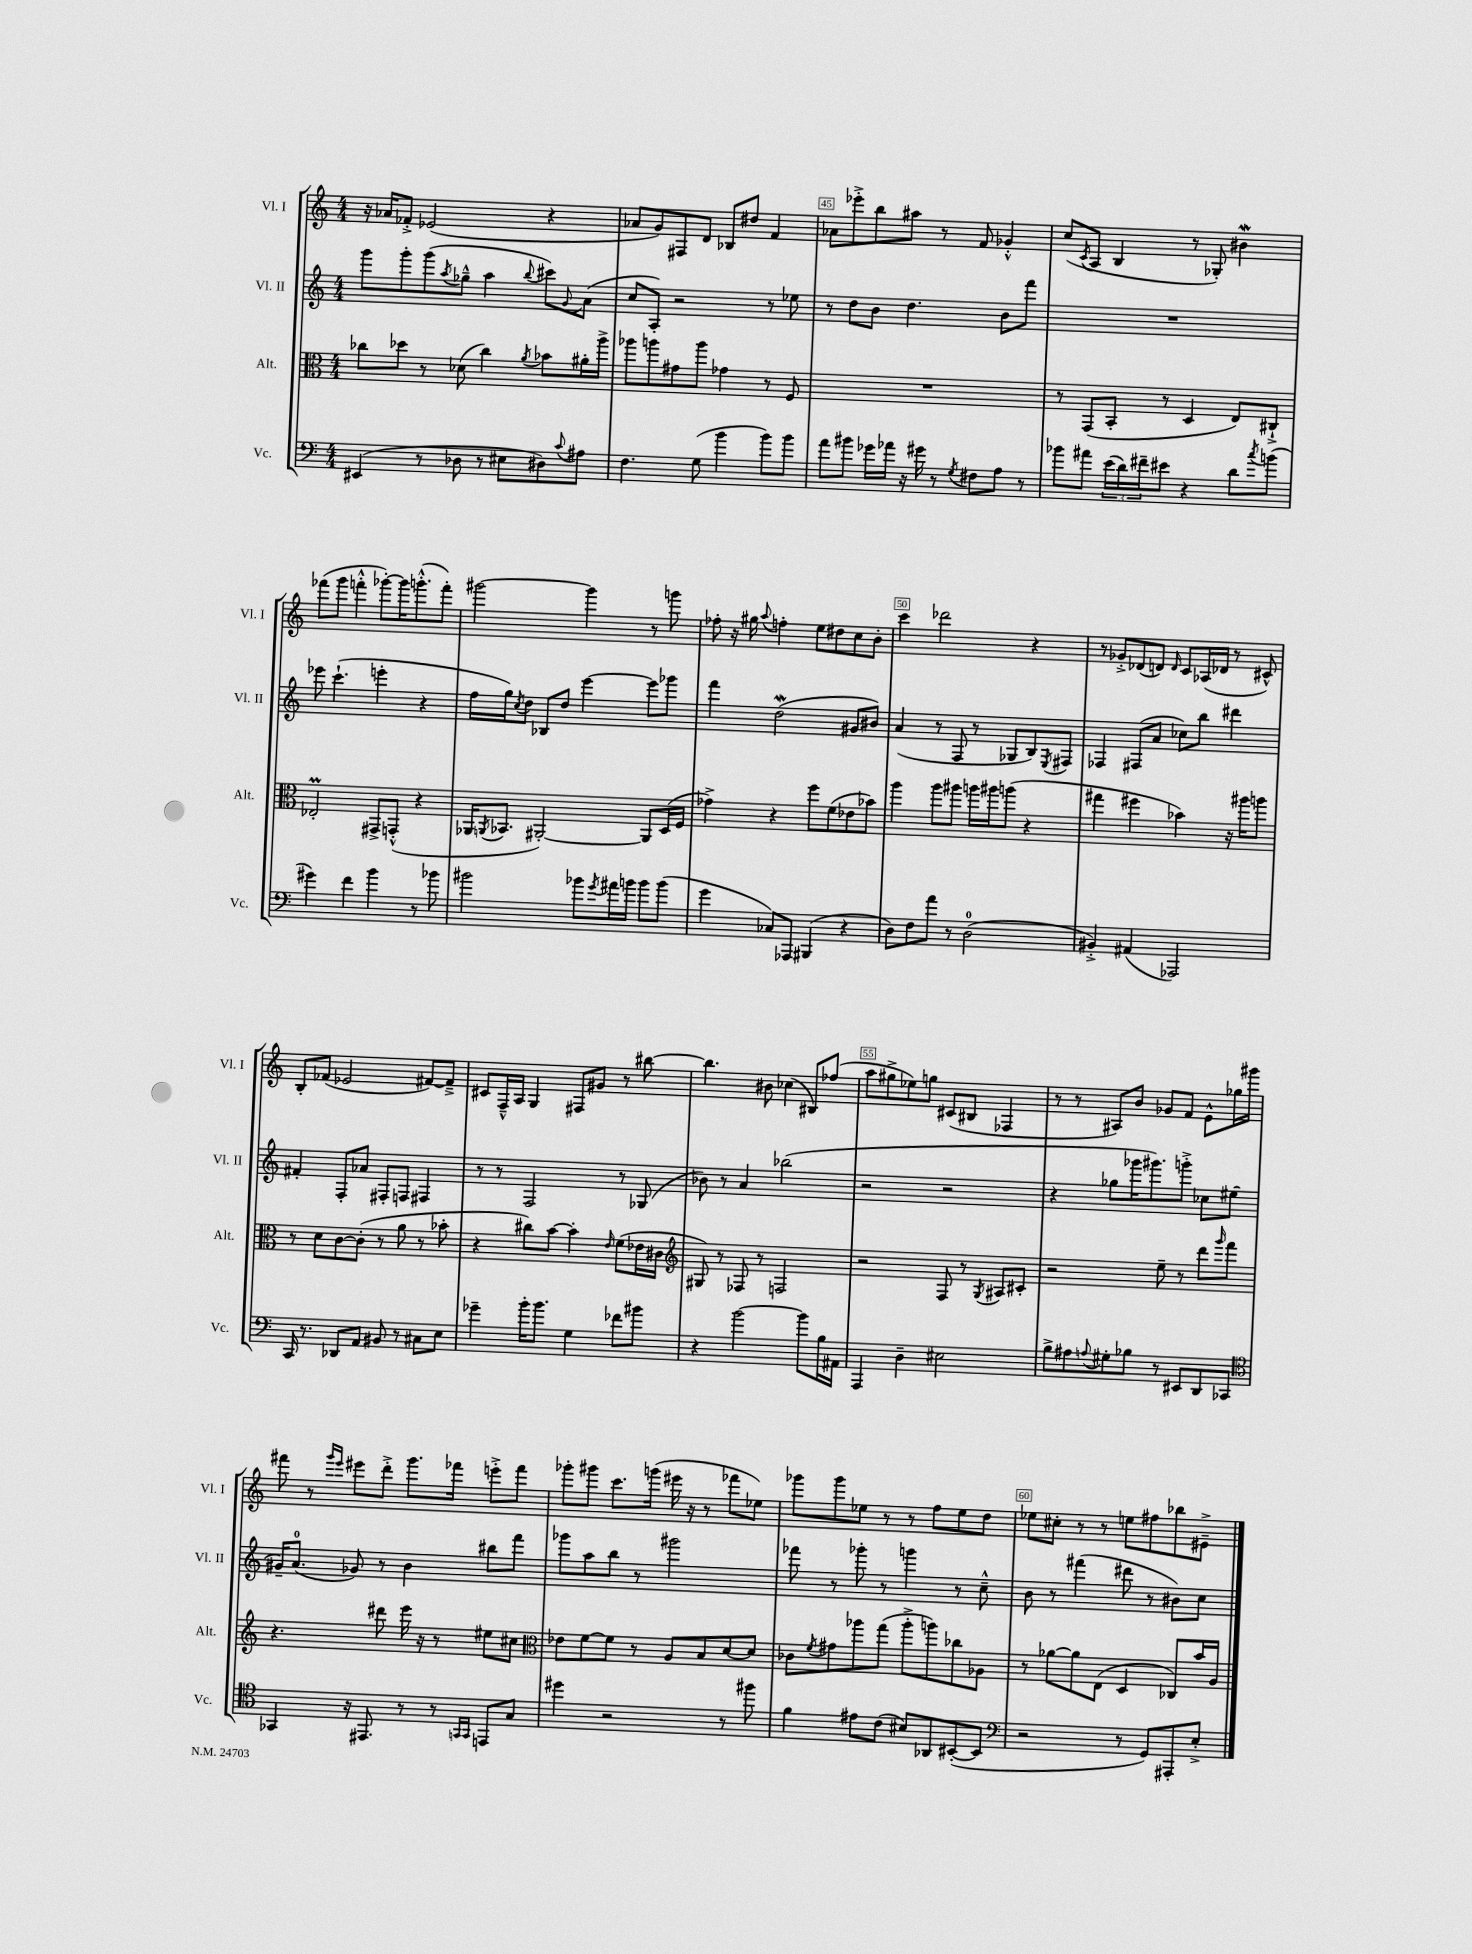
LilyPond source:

<<
\new StaffGroup <<
\new Staff = "s0" \with { instrumentName = "Vl. I" shortInstrumentName = "Vl. I" } {
    \clef treble \key c \major \numericTimeSignature \time 4/4
    r16 aes'16 fes'8-.-> ees'2( r4 |
    aes'8 g'8) fis8 d'8 bes8 dis''8 f'4 |
    aes'8 ees'''8-.-> b''8 ais''8 r8 f'8 ges'4-.-^ |
    c''8( \acciaccatura { c'8 } a8 b4 r8 ges8-.) bis'4\mordent |
    fes'''8( g'''8 f'''4-.-^ ges'''8~-.) ges'''16 g'''8.-.-^( f'''8-.) |
    gis'''2~ gis'''4 r8 g'''8 |
    fes''8-. r16 gis''16 \appoggiatura { a''8 } f''4-. e''8 dis''8 c''8 b'8-. |
    c'''4 des'''2 r4 |
    r8 ges'8-.-> des'8( d'8) \grace { d'16 } c'8 aes16( des'16 r8 cis'8-^) |
    b8-. fes'8( ees'2 fis'8~) fis'8---> |
    cis'8 f16---^ a16 g4 fis8 gis'8 r8 bis''8~ |
    bis''4. bis'8 ces''4( bis8) fes''8( |
    a''8 gis''8-> ees''8) g''8 cis'8( bis8 fes4 |
    r8 r8 ais8) b'8 ges'8 f'8 e'8-^ ges''16 gis'''16 |
    fis'''8 r8 \grace { g'''16 e'''16 } eis'''8 d'''8-.-> g'''8. fes'''16 e'''8-.-> fes'''8 |
    ges'''8-. gis'''8 c'''8. g'''16( eis'''16 r16 r8 fes'''8 ees''8) |
    ges'''8 ges'''8 ees''8 r8 r8 f''8 ees''8 d''8 |
    ees''8 cis''8-. r8 r8 e''8 fis''8 bes''8 eis'8---> \bar "|." |
}
\new Staff = "s1" \with { instrumentName = "Vl. II" shortInstrumentName = "Vl. II" } {
    \clef treble \key c \major \numericTimeSignature \time 4/4
    g'''8 g'''8-. g'''8( \acciaccatura { a''8 } ges''8---^ a''4 \appoggiatura { b''8 } cis'''8) \appoggiatura { g'8 } a'8( |
    c''8 a8-.) r2 r8 ees''8 |
    r8 d''8 b'8 d''4. b'8 f'''8 |
    R1 |
    ees'''8 c'''4.-!( e'''4-. r4 |
    f''16 g''16) \acciaccatura { c''8 } d''8 bes8 d''8 e'''4~ e'''8 ges'''8 |
    f'''4 d''2\mordent( gis'8 bis'8) |
    a'4( r8 f8 r8 ges8 b8) \acciaccatura { e8 } fis8 |
    fes4 fis8( a'8 ces''8) b''8 dis'''4 |
    fis'4-. f8-. aes'8 fis8-. f8 fis4 |
    r8 r8 f2 r8 ges8( |
    bes'8) r8 a'4 bes''2( |
    r2 r2 |
    r4 ges''8 ges'''16 gis'''8.) g'''8-.-> ces''8 eis''8( |
    gis'16--) a'8.-0( ges'8) r8 b'4 bis''8 f'''8 |
    ges'''8 a''8 b''8 r8 gis'''2 |
    fes'''8 r8 ges'''8-. r8 g'''4 r8 c''8---^ |
    b'8 r8 fis'''4( dis'''8 r8 bis'8) c''8 \bar "|." |
}
\new Staff = "s2" \with { instrumentName = "Alt." shortInstrumentName = "Alt." } {
    \clef alto \key c \major \numericTimeSignature \time 4/4
    ces''8 des''8 r8 des'8( ces''4) \acciaccatura { a'8 } bes'8 ais'16-. a''16-> |
    aes''8 a''8 gis'8 a''8 ges'4 r8 f8 |
    R1 |
    r8 g,8( b,8-. r8 d4 e8) cis8-!-> |
    ees2-.\prall gis,8-> g,8-.-^( r4 |
    aes,16 \acciaccatura { a,8 } bes,8. ais,2~-.) ais,8 d16( f16 |
    ges'4->) r4 f''8 f'8( ees'8 bes'8) |
    a''4 a''8 ais''8 a''16 ais''16 a''8( r4 |
    gis''4 fis''4 bes'4) r16 ais''16 a''8 |
    r8 d'8 c'8~ c'8-.( r8 a'8 r8 bes'8-. |
    r4 cis''8) b'8~ b'4-. \grace { e'16 } f'8( ees'16 cis'16 |
    \clef treble gis8) r8 fes8 r8 f2 |
    r2 f8 r8 \acciaccatura { g8 } ais8 cis'8-. |
    r2 e''8-- r8 d'''8 \grace { g'''16 } f'''8 |
    r4. dis'''8 e'''16 r16 r8 eis''8 cis''8 |
    \clef alto ees'8 f'8~ f'8 r8 a8 b8 d'8~ d'8 |
    ces'8 \acciaccatura { f'8 } gis'8 aes''8 g''8( aes''8-.-> a''8) ces''8 aes8 |
    r8 aes'8~ aes'8 e8( d4 ces8) b'16 a16 \bar "|." |
}
\new Staff = "s3" \with { instrumentName = "Vc." shortInstrumentName = "Vc." } {
    \clef bass \key c \major \numericTimeSignature \time 4/4
    eis,4( r8 des8 r8 eis8 dis8) \appoggiatura { c'8 } ais8 |
    f4. g8( b'4 b'8) b'8 |
    a'8 bis'8 ges'16 aes'16 r16 gis'16 r8 \acciaccatura { g8 } fis8 a8 r8 |
    bes'8 ais'8 \tuplet 3/2 { e'16( d'16) fis'16-- } eis'8 r4 d'8 \acciaccatura { c''8 } b'8( |
    gis'4) f'4 b'4 r8 bes'8 |
    bis'2 bes'8 \acciaccatura { g'8 } ais'16 b'16 b'8 b'8( |
    g'4 ces8) aes,,8 bis,,4( r4 |
    d8) f8 a'8 r8 d2-0( |
    bis,4-.->) ais,4( aes,,2) |
    c,16 r8. des,8 a,8 bis,8 r8 cis8 e8 |
    ges'4-- b'16-. b'8. g4 fes'8 bis'8 |
    r4 b'2~ b'8 b16 ais,16 |
    a,,4 d4-- eis2 |
    b8-> ais8 \appoggiatura { a8 } gis8-. bes8 r8 eis,8 d,8 ces,8 |
    \clef tenor ges,4 r16 eis,8. r8 r8 \grace { g,16 g,16 } e,8 g8 |
    dis''4 r2 r8 fis''8 |
    f'4 eis'8 c'8( bis8) aes,8 bis,8~-.( bis,8 |
    \clef bass r2 r8 g,8) ais,,8-. e8-.-> \bar "|." |
}
>>
>>
\layout { \context { \Score currentBarNumber = #43 \override BarNumber.break-visibility = ##(#f #t #t) barNumberVisibility = #(every-nth-bar-number-visible 5) \override BarNumber.stencil = #(make-stencil-boxer 0.1 0.3 ly:text-interface::print) } }
